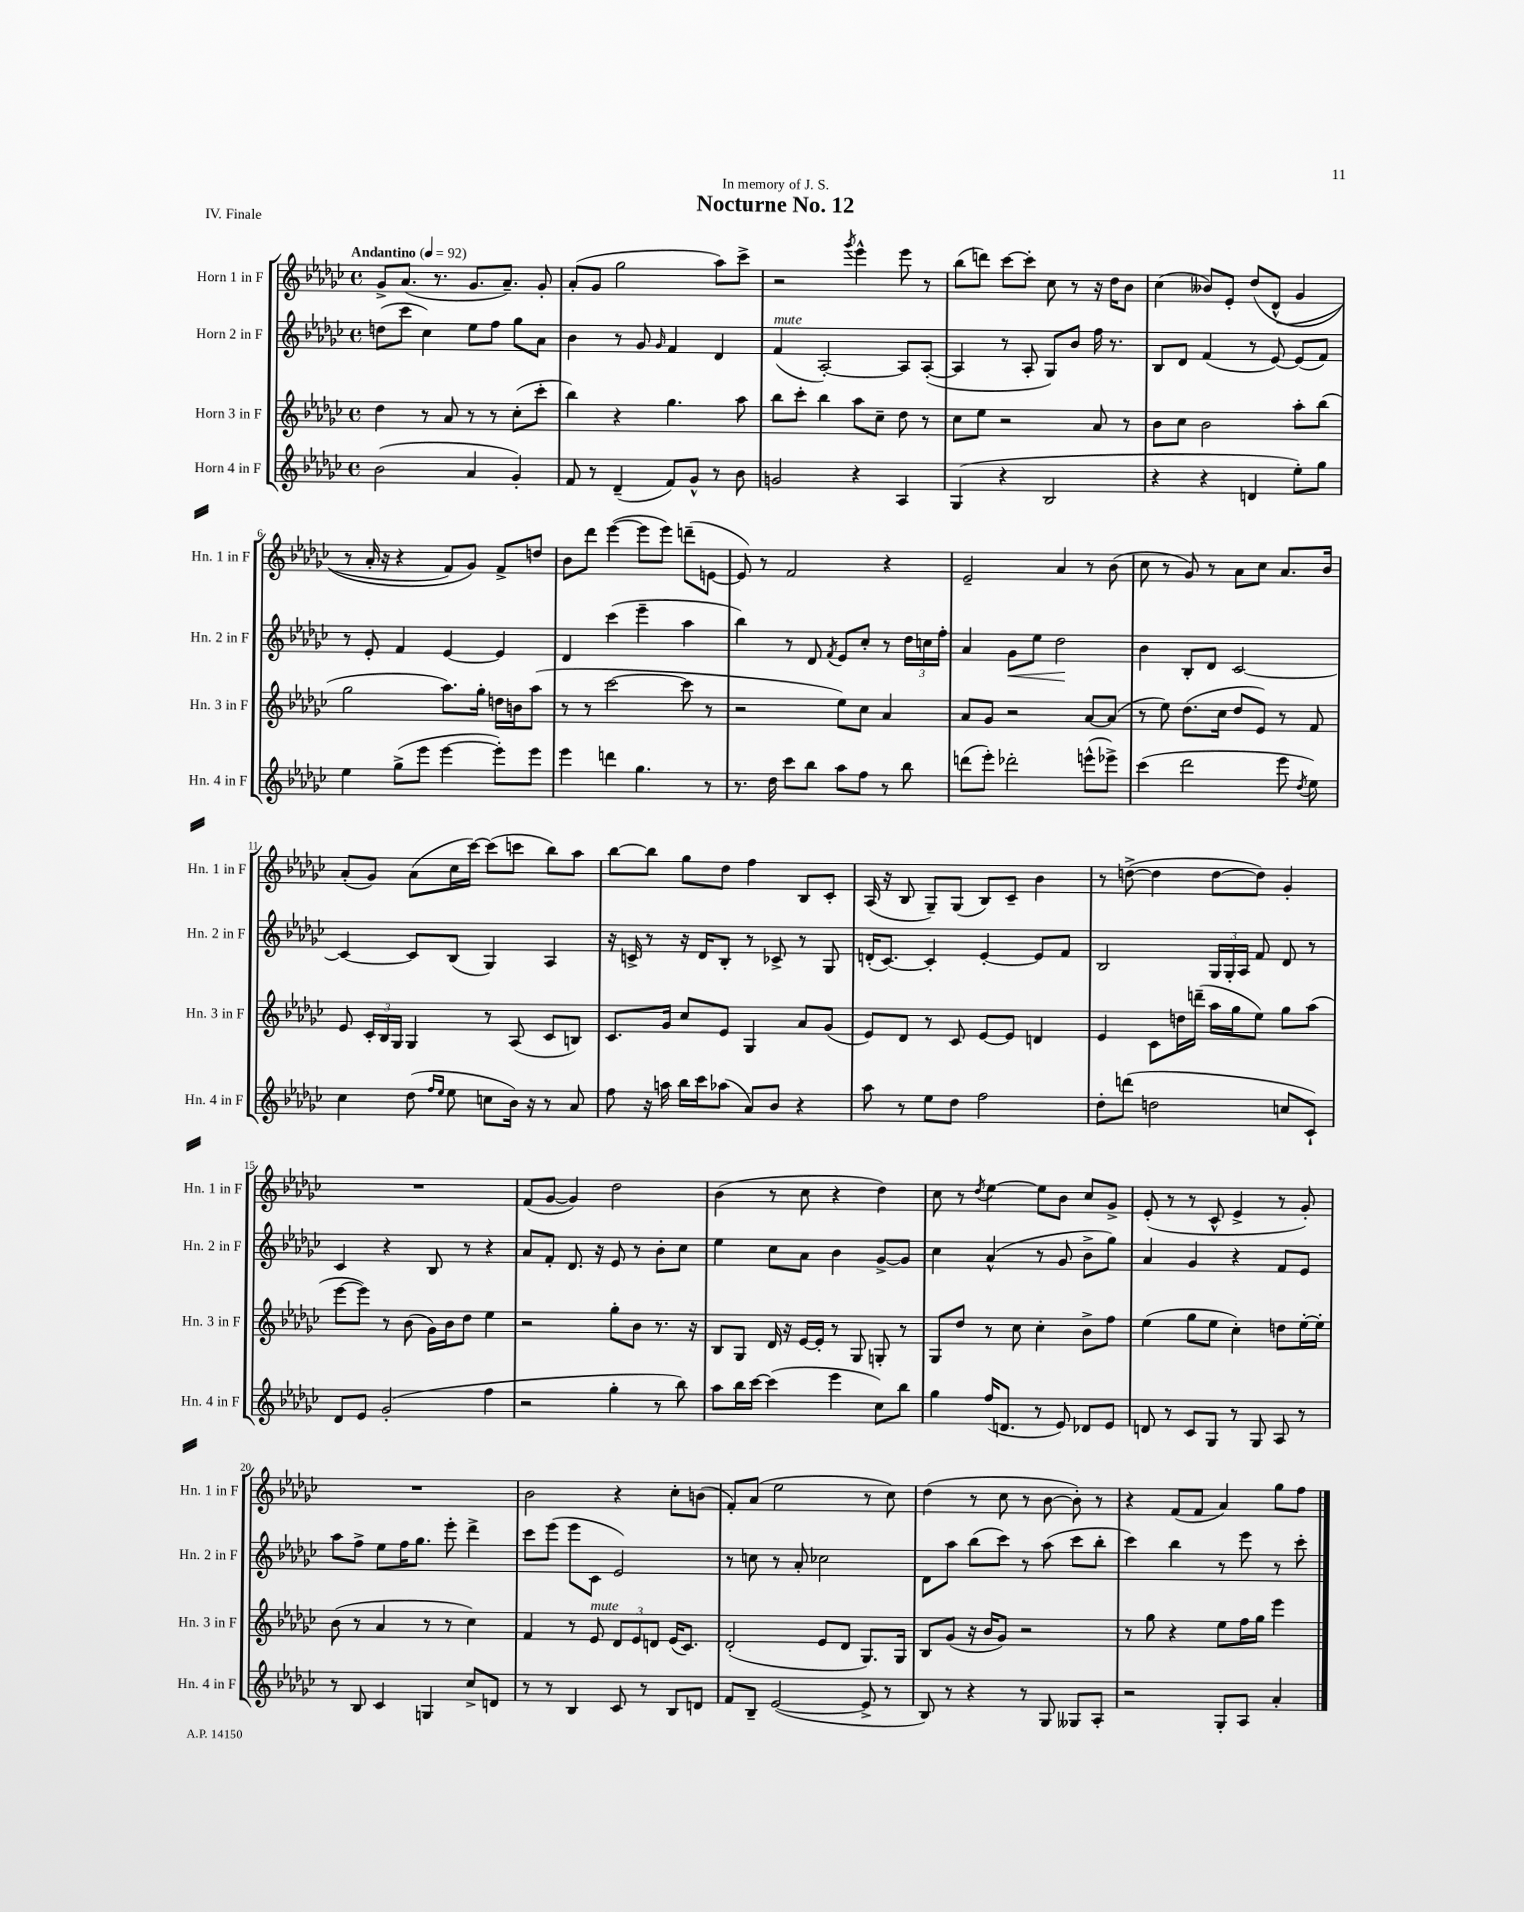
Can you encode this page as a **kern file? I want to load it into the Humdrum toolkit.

**kern	**kern	**kern	**dynam	**kern
*part4	*part3	*part2	*part2	*part1
*staff4	*staff3	*staff2	*staff2	*staff1
*I"Horn 4 in F	*I"Horn 3 in F	*I"Horn 2 in F	*	*I"Horn 1 in F
*I'Hn. 4 in F	*I'Hn. 3 in F	*I'Hn. 2 in F	*	*I'Hn. 1 in F
*clefG2	*clefG2	*clefG2	*	*clefG2
*k[b-e-a-d-g-c-]	*k[b-e-a-d-g-c-]	*k[b-e-a-d-g-c-]	*	*k[b-e-a-d-g-c-]
*M4/4	*M4/4	*M4/4	*	*M4/4
*met(c)	*met(c)	*met(c)	*	*met(c)
*MM92	*MM92	*MM92	*	*MM92
=1	=1	=1	=1	=1
!	!	!	!	!LO:TX:a:B:t=Andantino
(2b-\	4dd-\	(8ddn\L	.	8g-^/L
.	.	8ccc-\J	.	(8.a-/J
.	8r	4cc-\)	.	.
.	.	.	.	8.r
.	8a-/	.	.	.
4a-/	8r	8ee-\L	.	8.g-/L
.	8r	8ff\J	.	.
.	.	.	.	8.a-~/J)
4g-'/)	(8cc-'\L	8gg-\L	.	.
.	8ccc-'\J	8a-\J	.	8g-'/
=2	=2	=2	=2	=2
8f/	4bb-\)	4b-\	.	(8a-'/L
8r	.	.	.	8g-/J
(4d-~/	4r	8r	.	2gg-\
.	.	8g-/	.	.
.	.	16qqg-/	.	.
8f/L)	4.gg-\	4f/	.	.
8g-^^/J	.	.	.	.
8r	.	4d-/	.	8aa-\L)
8b-\	8aa-\	.	.	8ccc-^\J
=3	=3	=3	=3	=3
!	!	!LO:TX:a:i:t=mute	!	!
2gn/	8bb-\L	(4f/	.	2r
.	8ccc-'\J	.	.	.
.	4bb-\	[2A-'/)	.	.
.	.	.	.	8qggg-/
4r	8aa-\L	.	.	4eee-^^\
.	8cc-~\J	.	.	.
4A-/	8dd-\	8A-/L]	.	8eee-\
.	8r	([8A-'/J	.	8r
=4	=4	=4	=4	=4
(4G-/	8cc-\L	4A-/]	.	(8bb-\L
.	8ee-\J	.	.	8dddn\J)
4r	2r	8r	.	[8ccc-\L
.	.	8A-'/	.	8ccc-'\J]
2B-/	.	8G-/L)	.	8cc-\
.	.	8b-/J	.	8r
.	8a-/	16ff\	.	16r
.	.	8.r	.	16dd-\KL
.	8r	.	.	8b-\J
=5	=5	=5	=5	=5
4r	8b-\L	8B-/L	.	(4cc-\
.	8cc-\J	8d-/J	.	.
4r	2b-\	(4f/	.	8b--X/L)
.	.	.	.	8e-'/J
4dn/	.	8r	.	(8dd-/L
.	.	[8e-/)	.	(8d-^^/J
8ee-'\L)	8aa-'\L	(8e-/L]	.	4g-/
8gg-\J	(8bb-\J	8f/J)	.	.
!!LO:LB:g=z
=6	=6	=6	=6	=6
4ee-\	2gg-\	8r	.	8r
.	.	8e-'/	.	16a-'/
.	.	.	.	16r
(8gg-^\L	.	4f/	.	4r
8eee-\J	.	.	.	.
[4eee-\	8.aa-\L)	[4e-/	.	8f/L)
.	.	.	.	8g-/J)
.	16gg-'\Jk	.	.	.
8eee-'\L])	16ddn\LL	4e-/]	.	8f^/L
.	16bn\J	.	.	.
8eee-\J	(8aa-\J	.	.	8ddn/J
=7	=7	=7	=7	=7
4eee-\	8r	4d-/	.	8b-\L
.	8r	.	.	8ddd-\J
4dddn\	[2ccc-\	(4ccc-\	.	([4eee-\
4.gg-\	.	4eee-~\	.	8eee-\L]
.	.	.	.	8eee-\J)
.	8ccc-\]	4aa-\	.	(8dddn~\L
8r	8r	.	.	[8en\J
=8	=8	=8	=8	=8
8.r	2r	4bb-\)	.	8e/])
.	.	.	.	8r
16dd-\	.	.	.	.
8ccc-\L	.	8r	.	2f/
8bb-\J	.	8d-/	.	.
.	.	8qf/	.	.
8aa-\L	8ee-\L)	8e-/L	.	.
8ff\J	8cc-\J	8cc-'/J	.	.
8r	4a-/	8r	.	4r
8bb-\	.	24dd-\LL	.	.
.	.	24ccn\	.	.
.	.	24ff'\JJ	.	.
=9	=9	=9	=9	=9
(8dddn\L	8a-/L	4a-/	.	2e-~/
8eee-'\J)	8g-/J	.	.	.
!	!	!	!LO:HP:b	!
2ddd-X'\	2r	8g-\L	<	.
.	.	8ee-\J	.	.
.	.	2dd-\	.	4a-/
(8eeen^^\L	[8a-/L	.	.	8r
8eee-X^\J)	(8a-/J]	.	.	(8b-\
.	.	.	[	.
=10	=10	=10	=10	=10
(4ccc-\	8r	4b-\	.	8cc-\
.	8ee-\)	.	.	8r
2ddd-\	(8.dd-\L	8B-'/L	.	8g-/)
.	.	8d-/J	.	8r
.	16cc-\Jk	.	.	.
.	8dd-/L	[2c-/	.	8a-\L
.	8e-/J)	.	.	8cc-\J
8eee-\	8r	.	.	8.a-/L
8qdd-/	.	.	.	.
8ee-\)	8f/	.	.	.
.	.	.	.	16b-/Jk
!!LO:LB:g=z
=11	=11	=11	=11	=11
4cc-\	8e-/	4c-/_	.	(8a-'/L
.	24c-'/LL	.	.	8g-/J)
.	24B-/	.	.	.
.	24G-/JJ	.	.	.
(8dd-\	4G-/	8c-/L]	.	(8a-\L
16qqff/LL	.	.	.	.
16qqee-/JJ	.	.	.	.
8ee-\	.	(8B-/J	.	16cc-\L
.	.	.	.	[16ccc-\JJ)
8ccn\L	8r	4G-/)	.	(8ccc-\L]
16b-\Jk)	(8A-/	.	.	8cccn\J
16r	.	.	.	.
8r	8c-/L	4A-/	.	8bb-\L)
8a-/	8Bn/J)	.	.	8aa-\J
=12	=12	=12	=12	=12
8ff\	8.c-/L	16r	.	[8bb-\L
.	.	16cn^/	.	.
16r	.	8r	.	8bb-\J]
16aan\	16g-/Jk	.	.	.
16bb-\LL	8cc-/L	16r	.	8gg-\L
16ccc-\J	.	16d-/KL	.	.
(8aa-X\J	8e-/J	8B-'/J	.	8dd-\J
8a-/L)	4G-/	8r	.	4ff\
8b-/J	.	8c-X^/	.	.
4r	8a-/L	8r	.	8B-/L
.	(8g-/J	8G-/	.	8c-'/J
=13	=13	=13	=13	=13
8aa-\	8e-/L)	(16dn'/KL	.	(16A-/
.	.	[8.c-/J)	.	16r
8r	8d-/J	.	.	8B-/
8ee-\L	8r	4c-'/]	.	8G-~/L)
8dd-\J	8c-/	.	.	(8G-/J
2ff\	[8e-/L	[4e-'/	.	8B-/L)
.	8e-/J]	.	.	8c-~/J
.	4dn/	8e-/L]	.	4b-\
.	.	8f/J	.	.
=14	=14	=14	=14	=14
8dd-'\L	4e-/	2B-/	.	8r
(8dddn\J	.	.	.	([8ddn^\
2ddn\	8c-\L	.	.	4dd\]
.	16ddn\L	.	.	.
.	(16dddn~\JJ	.	.	.
.	16aa-\LL	24G-/LL	.	[8dd\L
.	.	24G-'/	.	.
.	16gg-\J	.	.	.
.	.	24A-/JJ	.	.
.	8ee-\J)	8f/	.	8dd\J])
8ccn/L	8gg-\L	8d-/	.	4g-'/
8c-`/J)	(8aa-\J	8r	.	.
!!LO:LB:g=z
=15	=15	=15	=15	=15
8d-/L	[8eee-\L	4c-/	.	1r
8e-/J	8eee-\J])	.	.	.
(2g-'/	8r	4r	.	.
.	(8b-\	.	.	.
.	16g-\LL)	8B-/	.	.
.	16b-\J	.	.	.
.	8dd-\J	8r	.	.
4ff\	4ee-\	4r	.	.
=16	=16	=16	=16	=16
2r	2r	8a-/L	.	(8f/L
.	.	8f'/J	.	[8g-/J
.	.	8.d-/	.	4g-/])
.	.	16r	.	.
4gg-'\	8gg-'\L	8e-/	.	2dd-\
.	8b-\J	8r	.	.
8r	8.r	8b-'\L	.	.
8bb-\)	.	8cc-\J	.	.
.	16r	.	.	.
=17	=17	=17	=17	=17
8aa-\L	8B-/L	4ee-\	.	(4b-\
16bb-\L	8G-/J	.	.	.
[16ccc-\JJ	.	.	.	.
(4ccc-\]	16d-/	8cc-\L	.	8r
.	16r	.	.	.
.	[16e-/LL	8a-\J	.	8cc-\
.	16e-'/JJ]	.	.	.
4eee-\	8r	4b-\	.	4r
.	8G-/	.	.	.
8cc-\L)	8Gn'/	[8g-^/L	.	4dd-\)
8bb-\J	8r	8g-/J]	.	.
=18	=18	=18	=18	=18
4gg-\	8G-/L	4cc-\	.	8cc-\
.	8dd-/J	.	.	8r
.	.	.	.	8qdd-/
(16ff/KL	8r	(4a-^^/	.	[4ee-\
8.dn/J	.	.	.	.
.	8cc-\	.	.	.
8r	4cc-'\	8r	.	8ee-\L]
8e-/)	.	8g-/	.	8b-\J
8d-X/L	8b-^\L	8b-^\L	.	8cc-/L
8e-/J	8ff\J	8gg-\J)	.	8g-^/J
=19	=19	=19	=19	=19
8dn/	(4ee-\	4a-/	.	(8e-'/
8r	.	.	.	8r
8c-/L	8gg-\L	4g-/	.	8r
8G-/J	8ee-\J	.	.	8c-^^/
8r	4cc-'\)	4r	.	4e-^/
8G-/	.	.	.	.
8A-/	8ddn\L	8f/L	.	8r
8r	[16ee-'\L	8e-/J	.	8g-'/)
.	16ee-'\JJ]	.	.	.
!!LO:LB:g=z
=20	=20	=20	=20	=20
8r	(8b-\	8aa-\L	.	1r
8B-/	8r	8ff^\J	.	.
4c-/	4a-/	8ee-\L	.	.
.	.	16ff\K	.	.
.	.	8.gg-\J	.	.
4Gn/	8r	.	.	.
.	8r	8eee-'\	.	.
8cc-^/L	4cc-\)	4ddd-^\	.	.
8dn/J	.	.	.	.
=21	=21	=21	=21	=21
8r	4f/	8ccc-\L	.	2b-\
8r	.	(8eee-\J	.	.
4B-/	8r	8eee-\L	.	.
!	!LO:TX:a:i:t=mute	!	!	!
.	8e-/	8c-\J	.	.
8c-/	12d-/L	2e-/)	.	4r
.	12e-/	.	.	.
8r	.	.	.	.
.	12dn/J	.	.	.
8B-/L	(16e-/KL	.	.	8cc-'\L
.	8.c-/J)	.	.	.
8dn/J	.	.	.	(8bn\J
=22	=22	=22	=22	=22
8f/L	(2d-'/	8r	.	8f'/L)
8B-~/J	.	8ccn\	.	(8a-/J
([2e-/	.	8r	.	2ee-\
.	.	8a-'/	.	.
.	8e-/L	2cc-X\	.	.
.	8d-/J	.	.	.
8e-^/]	8.G-/L)	.	.	8r
8r	.	.	.	8cc-\)
.	16G-/Jk	.	.	.
=23	=23	=23	=23	=23
8B-/)	8B-/L	8d-\L	.	(4dd-\
8r	(8g-/J	8aa-\J	.	.
4r	16r	(8bb-\L	.	8r
.	16b-/KL	.	.	.
.	8g-/J)	8ccc-\J)	.	8cc-\
8r	2r	8r	.	8r
8G-/	.	(8aa-\	.	[8b-\
8G--X/L	.	8ccc-\L	.	8b-'\])
8A-'/J	.	8bb-'\J	.	8r
=24	=24	=24	=24	=24
2r	8r	4ccc-\)	.	4r
.	8gg-\	.	.	.
.	4r	4bb-\	.	(8f/L
.	.	.	.	8f/J
8G-'/L	8ee-\L	8r	.	4a-/)
8A-/J	16ff\L	8eee-\	.	.
.	16gg-\JJ	.	.	.
4a-'/	4eee-\	8r	.	8gg-\L
.	.	8ccc-'\	.	8ff\J
==	==	==	==	==
*-	*-	*-	*-	*-
